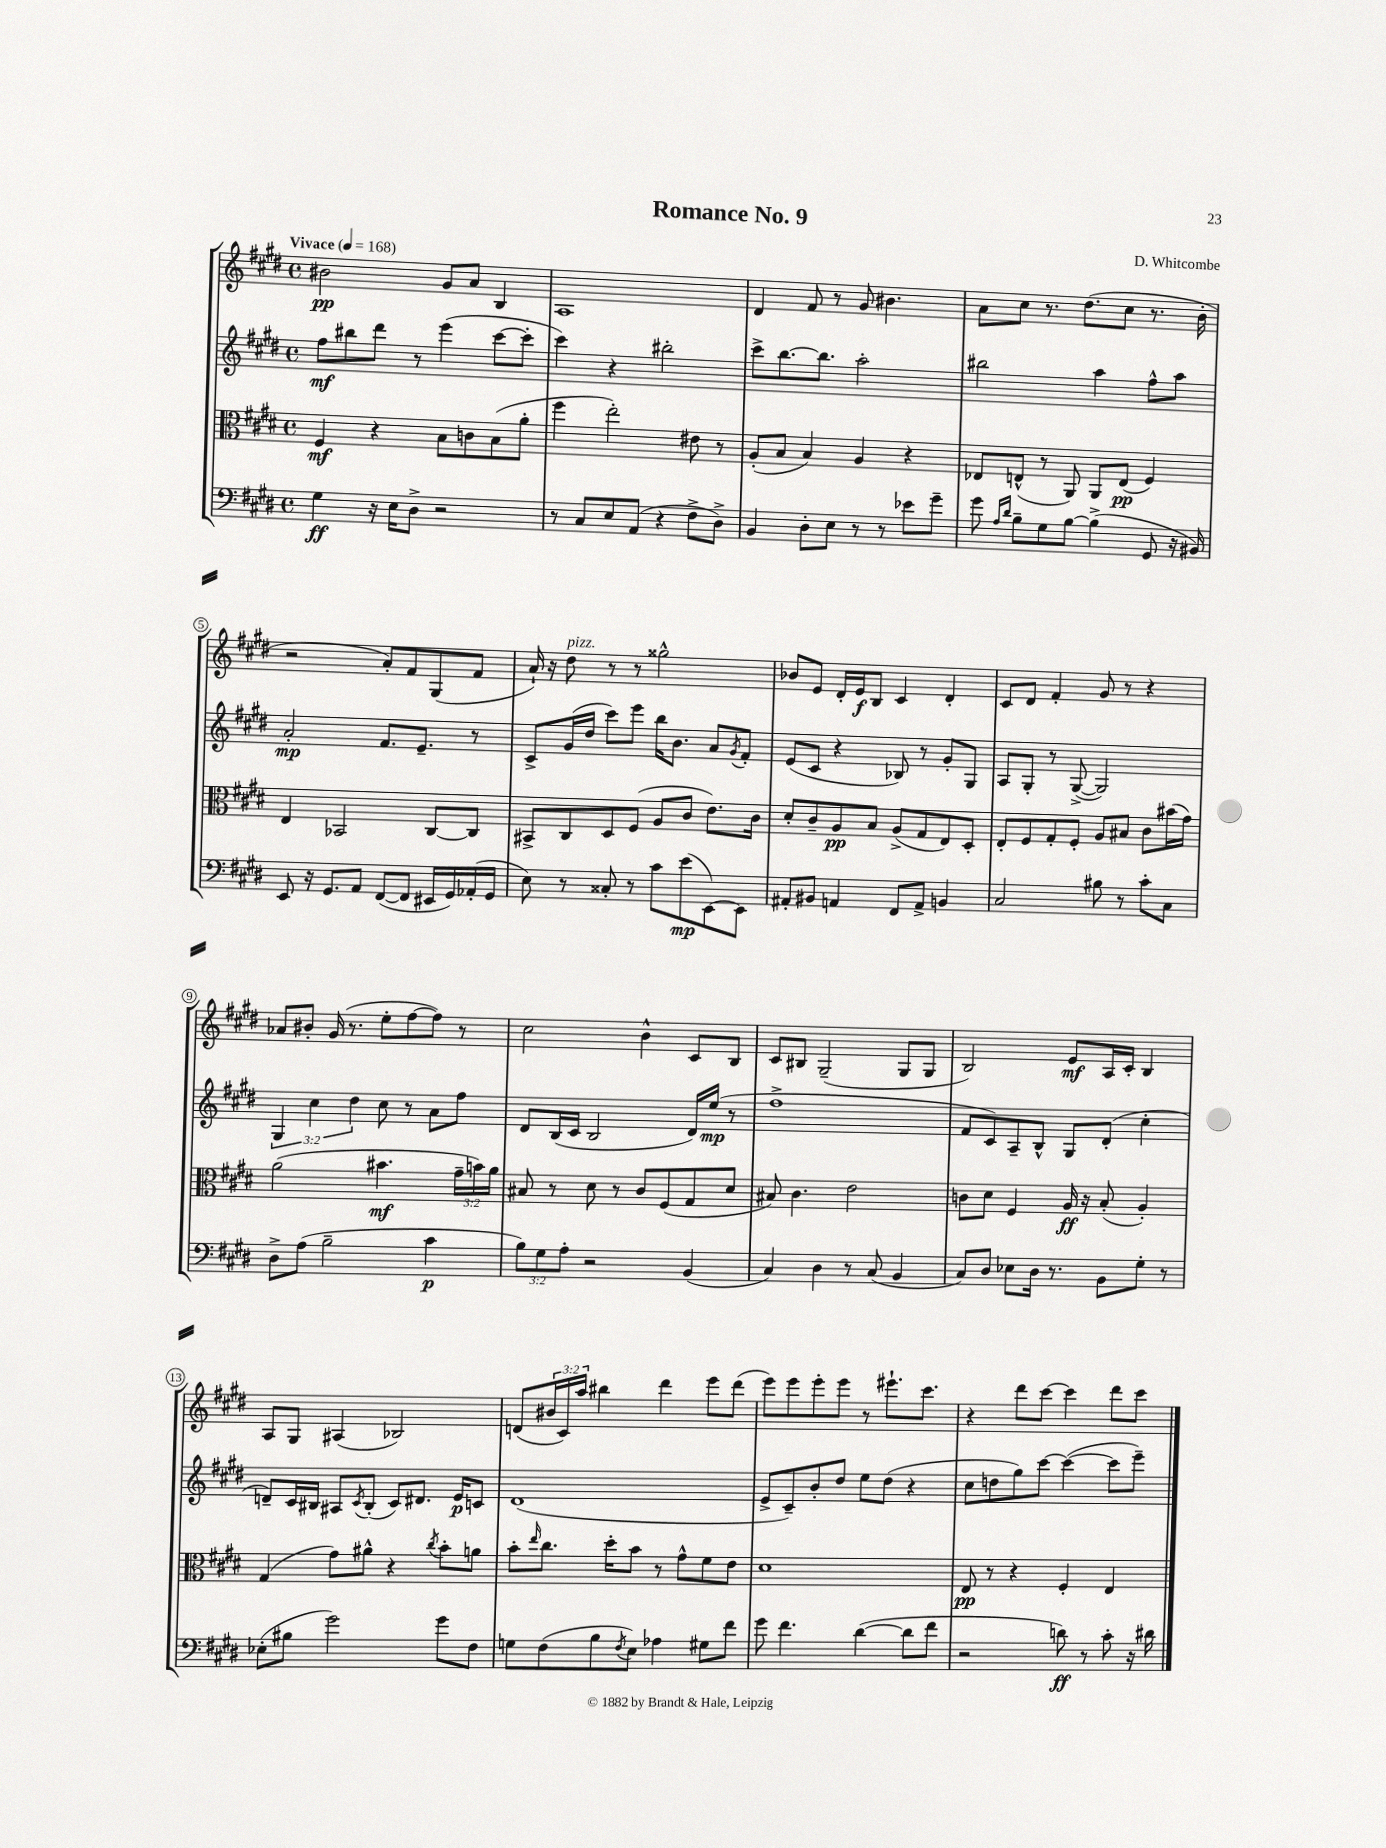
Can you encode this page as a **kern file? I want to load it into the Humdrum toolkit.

**kern	**dynam	**kern	**dynam	**kern	**dynam	**kern	**dynam
*part4	*part4	*part3	*part3	*part2	*part2	*part1	*part1
*staff4	*staff4	*staff3	*staff3	*staff2	*staff2	*staff1	*staff1
*clefF4	*	*clefC3	*	*clefG2	*	*clefG2	*
*k[f#c#g#d#]	*	*k[f#c#g#d#]	*	*k[f#c#g#d#]	*	*k[f#c#g#d#]	*
*M4/4	*	*M4/4	*	*M4/4	*	*M4/4	*
*met(c)	*	*met(c)	*	*met(c)	*	*met(c)	*
*MM168	*	*MM168	*	*MM168	*	*MM168	*
=1	=1	=1	=1	=1	=1	=1	=1
!	!	!	!	!	!	!LO:TX:a:B:t=Vivace	!
4G#\	ff	4F#/	mf	8ff#\L	mf	2b#X\	pp
.	.	.	.	8bb#X\	.	.	.
16r	.	4r	.	8ddd#\J	.	.	.
16E\KL	.	.	.	.	.	.	.
8D#^\J	.	.	.	8r	.	.	.
2r	.	8B\L	.	(4eee\	.	8g#/L	.
.	.	8cn\	.	.	.	8a/J	.
.	.	(8B\	.	[8ccc#\L	.	4B/	.
.	.	8a'\J	.	8ccc#'\J]	.	.	.
=2	=2	=2	=2	=2	=2	=2	=2
8r	.	4ff#\	.	4ccc#\)	.	1A	.
8C#/L	.	.	.	.	.	.	.
8E/	.	2ee'\)	.	4r	.	.	.
(8AA/J	.	.	.	.	.	.	.
4r	.	.	.	2bb#X'\	.	.	.
8F#^\L	.	8e#X\	.	.	.	.	.
8D#^\J)	.	8r	.	.	.	.	.
=3	=3	=3	=3	=3	=3	=3	=3
4BB/	.	(8A'/L	.	8ccc#^\L	.	4d#/	.
.	.	8B/J	.	[8.bb\	.	.	.
8D#'\L	.	4B/)	.	.	.	8f#/	.
.	.	.	.	8.bb\J]	.	.	.
8E\J	.	.	.	.	.	8r	.
8r	.	4A/	.	2aa'\	.	8g#/	.
8r	.	.	.	.	.	4.b#X\	.
8e-X\L	.	4r	.	.	.	.	.
8g#~\J	.	.	.	.	.	.	.
=4	=4	=4	=4	=4	=4	=4	=4
8g#\	.	8E-X/L	.	2bb#X\	.	8a\L	.
16qqA/LL	.	.	.	.	.	.	.
16qqd#/JJ	.	.	.	.	.	.	.
8B~\L	.	(8En^^/J	.	.	.	8cc#\J	.
8G#\	.	8r	.	.	.	8.r	.
[8B\J	.	8AA/)	.	.	.	.	.
.	.	.	.	.	.	(8.dd#\L	.
(4B^\]	.	8AA/L	.	4aa\	.	.	.
.	.	(8E/J	pp	.	.	8cc#\J	.
8GG#/	.	4F#/)	.	8ff#^^\L	.	8.r	.
16r	.	.	.	8aa\J	.	.	.
16BB#X/)	.	.	.	.	.	16b'\	.
!!LO:LB:g=z
=5	=5	=5	=5	=5	=5	=5	=5
8EE/	.	4E/	.	2a'/	mp	2r	.
16r	.	.	.	.	.	.	.
8.GG#/L	.	.	.	.	.	.	.
.	.	2BB-X/	.	.	.	.	.
8AA/J	.	.	.	.	.	.	.
([8FF#/L	.	.	.	8.f#/L	.	8a'/L)	.
8FF#/J]	.	.	.	.	.	8f#/	.
.	.	.	.	8.e~/J	.	.	.
16EE#X/LL	.	[8C#/L	.	.	.	(8G#/	.
16GG#/)	.	.	.	.	.	.	.
(16AA-X'/	.	8C#/J]	.	8r	.	8f#/J	.
16GG#/JJ	.	.	.	.	.	.	.
=6	=6	=6	=6	=6	=6	=6	=6
8E\)	.	8BB#X^/L	.	8c#^/L	.	16a`/)	.
.	.	.	.	.	.	16r	.
!	!	!	!	!	!	!LO:TX:a:i:t=pizz.	!
8r	.	8C#/	.	(16g#/L	.	8dd#\	.
.	.	.	.	16dd#/JJ	.	.	.
8C##X'/	.	8D#/	.	8ccc#\L)	.	8r	.
8r	.	(8F#/J	.	8eee\J	.	8r	.
8c#\L	.	8A/L	.	16bb\KL	.	2gg##X^^\	.
.	.	.	.	8.b\J	.	.	.
(8e\	mp	8c#/J	.	.	.	.	.
[8EE\)	.	8.e\L)	.	8a/L	.	.	.
.	.	.	.	8qg#/	.	.	.
8EE\J]	.	.	.	8f#'/J	.	.	.
.	.	16c#\Jk	.	.	.	.	.
=7	=7	=7	=7	=7	=7	=7	=7
8AA#X'/L	.	8d#'/L	.	(8e/L	.	8b-X/L	.
8BB#X/J	.	8c#~/	.	8c#/J	.	8e/J	.
4AAn/	.	8A/	pp	4r	.	16d#'/LL	.
.	.	.	.	.	.	16e/J	f
.	.	8B/J	.	.	.	8B/J	.
8FF#/L	.	(8A^/L	.	8B-X/)	.	4c#/	.
8AA^/J	.	8G#/	.	8r	.	.	.
4BBn/	.	8E/)	.	8g#'/L	.	4d#'/	.
.	.	8D#'/J	.	8G#/J	.	.	.
=8	=8	=8	=8	=8	=8	=8	=8
2C#/	.	8E'/L	.	8A/L	.	8c#/L	.
.	.	8F#/	.	8G#'/J	.	8d#/J	.
.	.	8G#'/	.	8r	.	4f#'/	.
.	.	8F#'/J	.	([8G#^/	.	.	.
8B#X\	.	8A/L	.	2G#/])	.	8g#/	.
8r	.	8B#X/J	.	.	.	8r	.
8c#'\L	.	8c#\L	.	.	.	4r	.
8C#\J	.	(16b#X\L	.	.	.	.	.
.	.	16g#\JJ)	.	.	.	.	.
!!LO:LB:g=z
=9	=9	=9	=9	=9	=9	=9	=9
8D#^\L	.	(2a\	.	6G#/	.	8a-X/L	.
(8A\J	.	.	.	.	.	8b#X'/J	.
.	.	.	.	6cc#\	.	.	.
2B~\	.	.	.	.	.	(16g#/	.
.	.	.	.	.	.	8.r	.
.	.	.	.	6dd#\	.	.	.
.	.	4.b#X\	mf	8cc#\	.	8ee'\L	.
.	.	.	.	8r	.	[8ff#\	.
4c#\	p	.	.	8a\L	.	8ff#\J])	.
.	.	24g#~\LL	.	8ff#\J	.	8r	.
.	.	24bn\)	.	.	.	.	.
.	.	24a\JJ	.	.	.	.	.
=10	=10	=10	=10	=10	=10	=10	=10
12B\L)	.	8B#X/	.	8d#/L	.	2cc#\	.
12G#\	.	.	.	.	.	.	.
.	.	8r	.	(16B/L	.	.	.
12A'\J	.	.	.	.	.	.	.
.	.	.	.	16c#/JJ	.	.	.
2r	.	8d#\	.	2B/	.	.	.
.	.	8r	.	.	.	.	.
.	.	8c#/L	.	.	.	4b^^\	.
.	.	(8F#/	.	.	.	.	.
(4BB/	.	8G#/	.	16d#/LL)	.	8c#/L	.
.	.	.	.	(16ee/JJ	mp	.	.
.	.	8d#/J	.	8r	.	8B/J	.
=11	=11	=11	=11	=11	=11	=11	=11
4C#/)	.	8B#X/)	.	1ff#^	.	8c#/L	.
.	.	4.c#\	.	.	.	8B#X/J	.
4D#\	.	.	.	.	.	(2G#~/	.
8r	.	2e\	.	.	.	.	.
(8C#/	.	.	.	.	.	.	.
4BB/	.	.	.	.	.	8G#/L	.
.	.	.	.	.	.	8G#/J	.
=12	=12	=12	=12	=12	=12	=12	=12
8C#/L)	.	8cn\L	.	8f#/L	.	2B/)	.
8D#/J	.	8d#\J	.	8c#/)	.	.	.
8E-X\L	.	4F#/	.	8A~/	.	.	.
16D#\Jk	.	.	.	8B^^/J	.	.	.
8.r	.	.	.	.	.	.	.
.	.	16A/	ff	8G#/L	.	8e/L	mf
.	.	16r	.	.	.	.	.
8BB\L	.	(8B'/	.	(8d#'/J	.	16A/L	.
.	.	.	.	.	.	16c#'/JJ	.
8G#'\J	.	4A'/)	.	4cc#'\	.	4B/	.
8r	.	.	.	.	.	.	.
!!LO:LB:g=z
=13	=13	=13	=13	=13	=13	=13	=13
(8E-X'\L	.	(4G#/	.	8dn~/L)	.	8A/L	.
8B#X\J	.	.	.	16c#/L	.	8G#/J	.
.	.	.	.	16B#X/JJ	.	.	.
2g#\)	.	8g#\L)	.	8A#X/L	.	(4A#X/	.
.	.	.	.	8qc#/	.	.	.
.	.	8a#X^^\J	.	(8B#'/J	.	.	.
.	.	4r	.	8c#/L)	.	2B-X/)	.
.	.	.	.	8.d#X/J	.	.	.
.	.	8qcc#/	.	.	.	.	.
8g#\L	.	8b'\L	.	.	.	.	.
.	.	.	.	16e/KL	p	.	.
8F#\J	.	8an\J	.	8cn/J	.	.	.
=14	=14	=14	=14	=14	=14	=14	=14
8Gn\L	.	8b'\L	.	(1d#	.	(8dn/L	.
.	.	16qqee/	.	.	.	.	.
(8F#\	.	8.cc#\J	.	.	.	24b#X/L	.
.	.	.	.	.	.	24c#/)	.
.	.	.	.	.	.	24aa/JJ	.
8B\	.	.	.	.	.	4bb#X\	.
.	.	16dd#'\KL	.	.	.	.	.
8qF#/	.	.	.	.	.	.	.
8E\J)	.	8b\J	.	.	.	.	.
4A-X\	.	8r	.	.	.	4ddd#\	.
.	.	8g#^^\L	.	.	.	.	.
8G#X\L	.	8f#\	.	.	.	8eee\L	.
8f#\J	.	8e\J	.	.	.	(8ddd#\J	.
=15	=15	=15	=15	=15	=15	=15	=15
8g#\	.	1d#	.	8e^/L	.	8eee\L)	.
4.f#\	.	.	.	8c#~/)	.	8eee\	.
.	.	.	.	8b'/	.	8eee'\	.
.	.	.	.	8dd#/J	.	8eee\J	.
([4d#\	.	.	.	8ee\L	.	8r	.
.	.	.	.	(8dd#\J	.	8.eee#X`\L	.
8d#\L]	.	.	.	4r	.	.	.
.	.	.	.	.	.	8.ccc#\J	.
8f#\J	.	.	.	.	.	.	.
=16	=16	=16	=16	=16	=16	=16	=16
2r	.	8E/	pp	8cc#\L	.	4r	.
.	.	8r	.	8ddn\	.	.	.
.	.	4r	.	8gg#\)	.	8ddd#\L	.
.	.	.	.	[8ccc#\J	.	[8ccc#\J	.
8dn\)	ff	4F#'/	.	(4ccc#\_	.	4ccc#\]	.
8r	.	.	.	.	.	.	.
8c#'\	.	4E/	.	8ccc#\L]	.	8ddd#\L	.
16r	.	.	.	8eee~\J)	.	8ccc#\J	.
16d#X\	.	.	.	.	.	.	.
==	==	==	==	==	==	==	==
*-	*-	*-	*-	*-	*-	*-	*-
